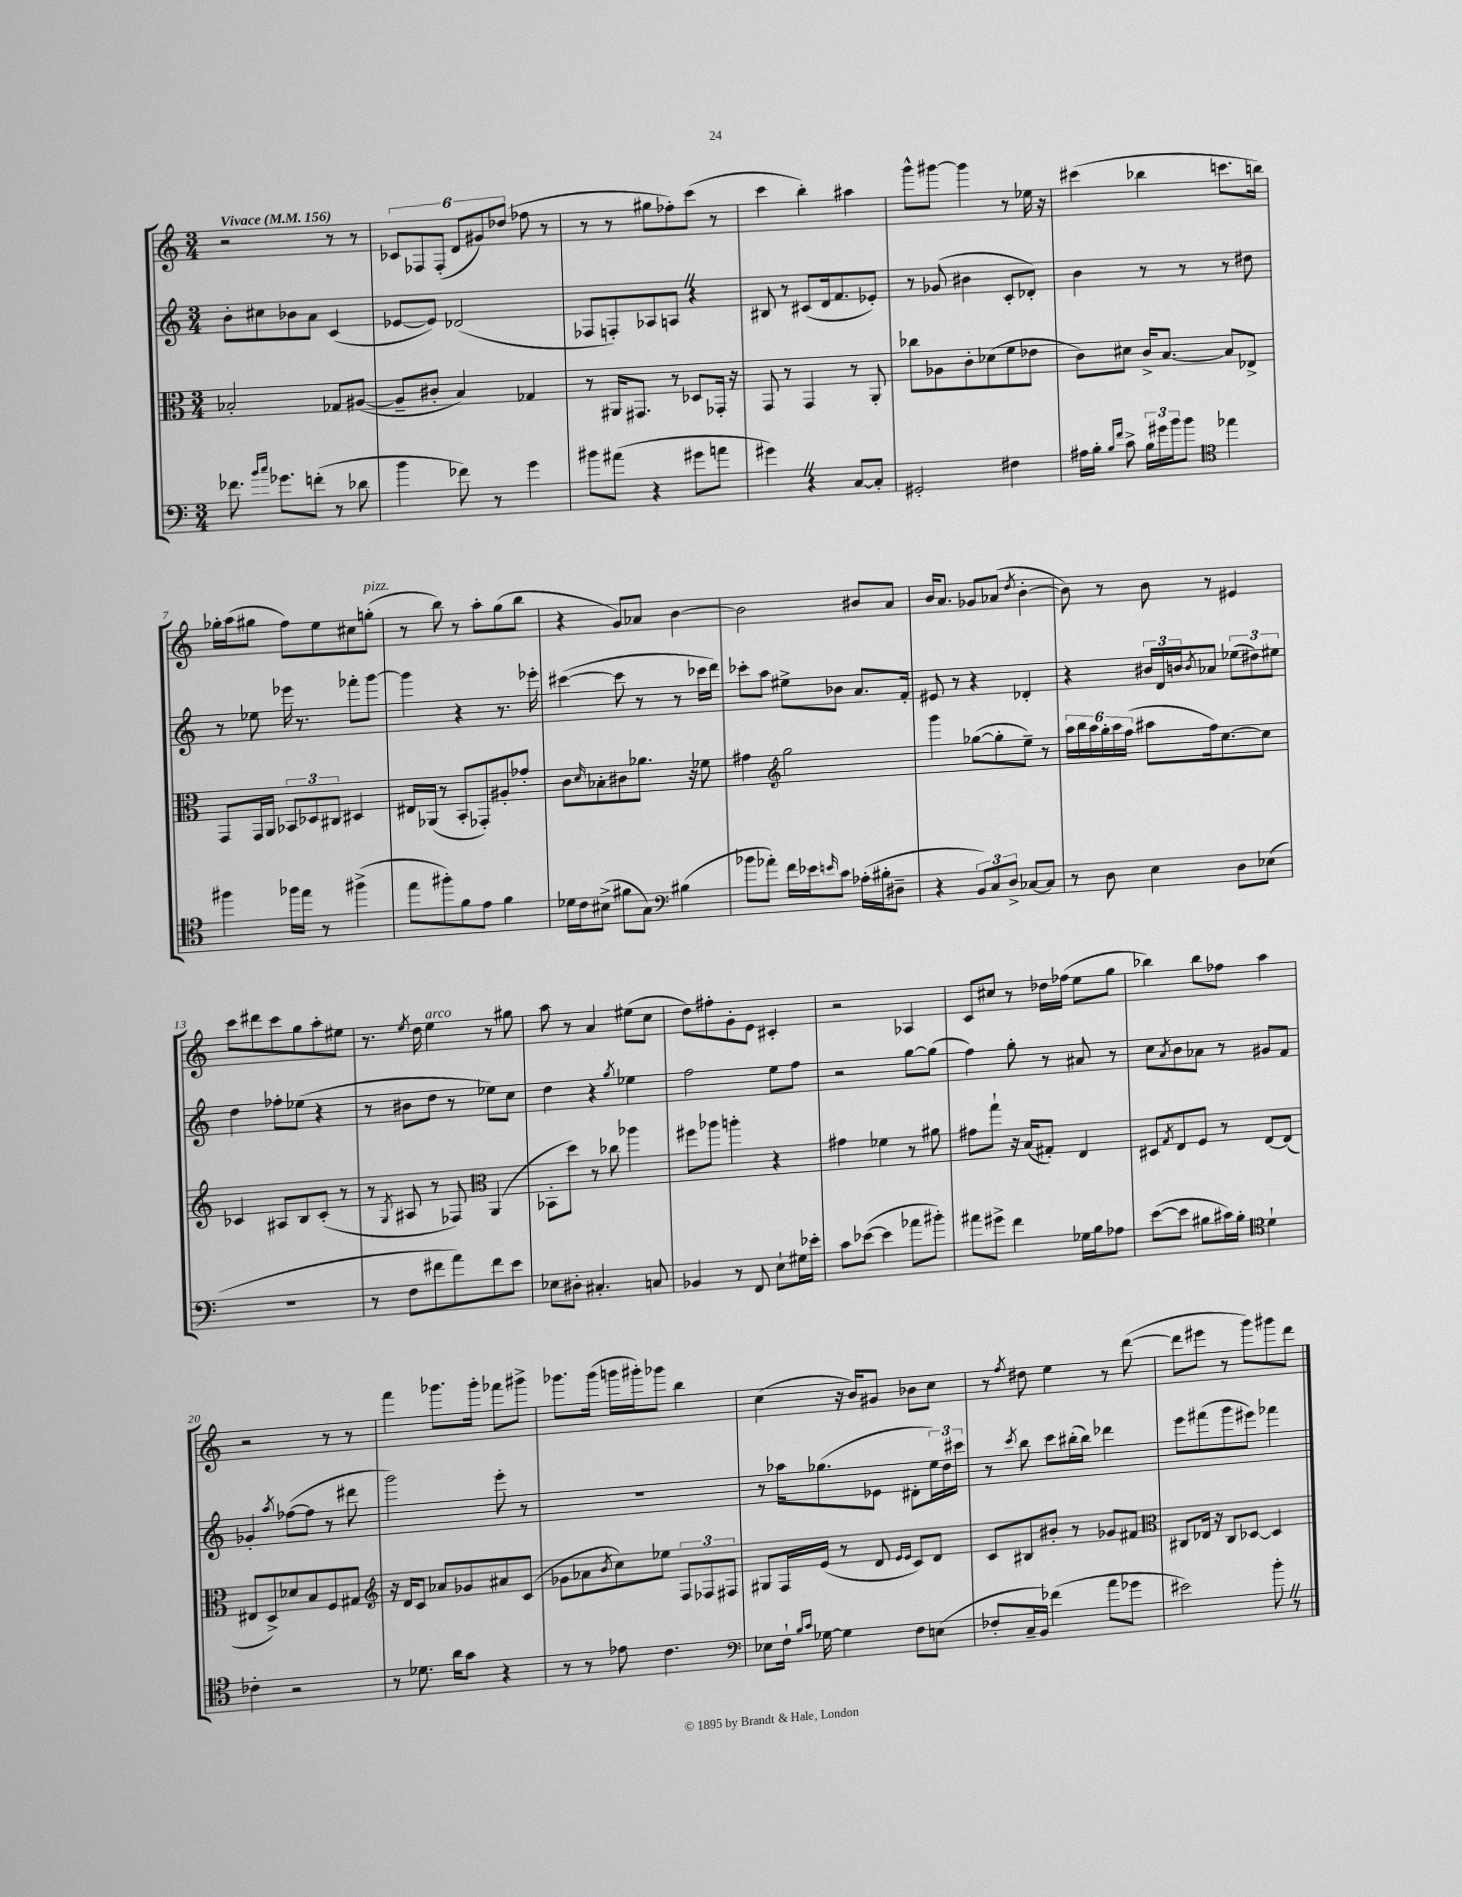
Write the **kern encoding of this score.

**kern	**kern	**kern	**kern
*staff4	*staff3	*staff2	*staff1
*clefF4	*clefC3	*clefG2	*clefG2
*k[]	*k[]	*k[]	*k[]
*M3/4	*M3/4	*M3/4	*M3/4
*MM156	*MM156	*MM156	*MM156
8.f-\	2B-'/	8b'\L	2r
.	.	8cc#\	.
16qqb/LL	.	.	.
16qqcc/JJ	.	.	.
8.g-\L	.	.	.
.	.	8b-\	.
(8f'\J	.	8a\J	.
8r	8G-/L	(4c/	8r
8d-\	([8A#/J	.	8r
=	=	=	=
4b\	8A#~/]L	[8e-/L	12c-/L
.	.	.	12F-/
.	8c#'/J	8e-/]J)	.
.	.	.	(12F-'/J
8f-\)	4B/)	(2d-/	12d/L
.	.	.	12g#/)
8r	.	.	.
.	.	.	(12dd-/J
4g\	4G-/	.	8ff-\
.	.	.	8r
=	=	=	=
8b#\L	8r	8F-/L	8r
(8a#\J	16AA#/LK	8F'/)	8r
.	8.GG#/J	.	.
4r	.	8A-/	8gg#\L
.	8r	8A/J	8ff-'\)
8g#\L	8D-/L	4r	(8ccc\J
8a\J	16GG-'/Jk	.	8r
.	16r	.	.
=	=	=	=
4g#\)	8GG/	8B#/	4ccc\
.	8r	8r	.
4r	4GG/	(8c#/L	4bb'\)
.	.	16d/k	.
.	.	8.f/	.
[8C/L	8r	.	4aa#\
8C'/]J	8AA'/	8e-'/J)	.
=	=	=	=
2GG#'/	8cc-\L	8r	8ggg^^\L
.	8A-\	(8g-/	[8ggg#\J
.	8c'\	4b#\	4ggg#\]
.	(8d-\	.	.
4F#\	8f\	8c'/L	8r
.	8e-\J	8d-'/J)	16ee-\
.	.	.	16r
=	=	=	=
16A#\LL	8c\L)	4b\	(4ccc#\
16B'\JJ	.	.	.
16qqB/LL	.	.	.
16qqf/JJ	.	.	.
8c^\	8d#\J	.	.
24B\LL	16c^/LK	8r	4bb-\
24g#\	.	.	.
.	[8.B/J	.	.
24b\J	.	.	.
8b\J	.	8r	.
*clefC4	*	*	*
4ee-\	8B/]L	8r	8.ccc\L
.	8E-^/J	8dd#\	.
.	.	.	16bb\Jk)
=	=	=	=
4ff#\	8GG/L	8r	16gg-'\LL
.	.	.	(16aa\J
.	16GG/L	8ee-\	8gg#\J
.	16AA/JJ	.	.
16ff-\LL	12BB-/L	16eee-\	8ff\L)
16ee\JJ	.	8.r	.
.	12D-/	.	.
8r	.	.	8ee\
.	12C#/J	.	.
(4ff#^\	4D#/	8fff-'\L	8cc#\
.	.	[8ggg\J	(8gg'\J
=	=	=	=
8ee\L	16E#/LL	4ggg\]	8r
.	(16AA-/JJ	.	.
8ff#'\)	8r	.	8bb\)
8f\	8BB'/L	4r	8r
8e\J	8GG-'/)	.	8aa'\L
4f\	8A#'/	8.r	(8gg\
.	8g-'/J	.	8bb\J
.	.	16eee-'\	.
=	=	=	=
16d-\LL	8c\L	([4ccc#\	4r
16c\J	.	.	.
.	16qqd/	.	.
(8B#^\J	8B-'\	.	.
8f#\L	8c#\	8ccc#\]	8g/L)
8G\J)	8.a-\J	8r	8a-/J
*clefF4	*	*	*
(4B#\	.	8r	[4b\
.	16r	.	.
.	8f-\	16ccc-\LL	.
.	.	16ddd\JJ)	.
=	=	=	=
8b-\L	4g#\	8ccc-'\L	2b\]
8a-'\J)	.	8aa\J	.
*	*clefG2	*	*
16f\LL	2gg\	8ee#^\L	.
16e-\J	.	.	.
16qqe/	.	.	.
8c\J	.	8b-\J	.
(16A-'\LL	.	8.a/L	8b#/L
16B#'\J	.	.	.
8D#~\J	.	.	8a/J
.	.	16f'/Jk	.
=	=	=	=
4r	4ggg\	8e#/	16b/LK
.	.	.	8.a/J
.	.	8r	.
12BB/L)	([8gg-\L	4r	8g-/L
12C/	.	.	.
.	8gg-'\]	.	(8a-/J
12D^/J	.	.	.
.	.	.	8qdd/
[8C-/L	8ee~\J)	4d-'/	[4b'\
8C-/]J	8r	.	.
=	=	=	=
8r	24aa\LL	4r	8b\])
.	24bb\	.	.
.	24aa\	.	.
8D\	24gg'\	.	8r
.	24aa\	.	.
.	(24ff\JJ	.	.
4E\	8aa#\L	24b#/LL	8b\
.	.	24d/	.
.	.	24b/J	.
.	.	8qb/	.
.	16ff\k)	8a-/J	8r
.	[8.cc\	.	.
8D\L	.	(12ee-\L	4e#/
.	.	12dd#\)	.
(8E-\J	8cc\]J	.	.
.	.	12ee#\J	.
=	=	=	=
2.r	4c-/	4dd\	8ccc\L
.	.	.	8ddd#\
.	8A#/L	8ff-'\L	8ccc\
.	8B/	(8ee-\J	8gg\
.	(8c-'/J	4r	8aa'\
.	8r	.	8ee#\J
=	=	=	=
8r	8r	8r	8.r
.	8qG/	.	.
8F\L	8A#/	8b#\L	.
.	.	.	8qee/
.	.	.	16dd\
8f#\	8r	8dd\J	4ee\
8a\)	8F-/)	8r	.
*	*clefC3	*	*
8f#\	(4AA/	8ee-\L)	8r
8e\J	.	8cc\J	8gg#\
=	=	=	=
8E-\L	8BB-'\L	4dd\	8aa\
8D#'\J	8dd\J)	.	8r
4.C#'/	8r	4r	4a/
.	8cc-\	.	.
.	.	8qgg/	.
.	4aa-\	4ee-\	(8ee#\L
8C/	.	.	8cc\J
=	=	=	=
4BB-/	8ff#\L	2ff\	8dd\L)
.	8aa-\J	.	8ff#'\
8r	4aa'\	.	8g'\
8FF/	.	.	8e\J
8E`\L	4r	8ee\L	4c#'/
16G#\L	.	8ff\J	.
16e-'\JJ	.	.	.
=	=	=	=
8c\L	4g#\	2r	2r
([8e-\J	.	.	.
4e-\]	4f-\	.	.
8a-\L	8r	[8gg\L	4A-/
8b#'\J)	8a#\	(8gg\]J	.
=	=	=	=
8a#\L	8g#\L	4ff\)	8c/L
8g#^\J	8gg`\J	.	8cc#/J
4f\	16r	8gg'\	8r
.	(16B/LK	.	.
.	8G#'/J)	8r	16dd-\LL
.	.	.	(16ff-\JJ
16G-\LL	4E/	8a#/	8ee\L
16B\J	.	.	.
8A-\J	.	8r	8gg\J
=	=	=	=
([8e\L	8D#/L	8cc\L	4bb-\)
.	8qG/	8qa/	.
8e\]J	8E/	8b\	.
8B#\L	8F/J	8a-\J	8bb-\L
16c#\L)	8r	8r	8ff-\J
16B#'\JJ	.	.	.
*clefC4	*	*	*
4d`\	[8E/L	8g#/L	4aa\
.	(8E/]J	8f/J	.
=	=	=	=
4c-'\	8E#/L	4g-'/	2r
.	8D^/)	.	.
.	.	8qaa/	.
2r	8d-/	([8ff-\L	.
.	8B/	8ff-\]J	.
.	8F/	8r	8r
.	8G#/J	8ddd#\	8r
=	=	=	=
*	*clefG2	*	*
8r	16r	2ggg\)	4fff\
.	16d/LK	.	.
8.d-\	8c/J	.	.
.	8a-/L	.	8.ggg-\L
16a\LK	.	.	.
8g\J	8g-/	.	.
.	.	.	16ggg-'\Jk
4r	8a#/	8eee'\	8fff-\L
.	(8c/J	8r	8ggg#^\J
=	=	=	=
8r	8g-\L	2.r	8.ggg-\L
8r	8a-\	.	.
.	.	.	(16ggg-\Jk
.	8qb/	.	.
8e-\	8cc\)	.	16ggg\LL
.	.	.	16ggg#'\J)
4.c\	8ee-\J	.	8ggg-\J
.	12F/L	.	4bb\
.	12F-/	.	.
.	12F#/J	.	.
=	=	=	=
*clefF4	*	*	*
8E-\L	8G#/L	8r	(4cc\
16F`\Jk	16F/L	16aa-\LK	.
16qqB/LL	.	.	.
16qqc/JJ	.	.	.
[16G-\	(16e/JJ	(8.gg-\	.
4G-\]	8r	.	16r
.	.	.	16b/LK)
.	8d/	8e-\J	8g#/J
.	16qqe/LL	.	.
.	16qqe/JJ	.	.
8F\L	8c/L)	8d#'\L	8b-\L
(8E\J	8d/J	24ee\L)	8cc\J
.	.	24dd\	.
.	.	24ccc#\JJ	.
=	=	=	=
8F-'/L	8c/L	8r	8r
.	.	8qccc/	8qff/
16C~/L	8B#/	8bb\	8dd#\
16BB/JJ)	.	.	.
(4f-\	8b#'/J	8ccc\L	4ee\
.	8r	(16bb#'\L	.
.	.	16bb#\JJ)	.
8a\L	8g-/L	4ddd-\	8r
8g-\J	8f#/J	.	([8ddd\
=	=	=	=
*	*clefC3	*	*
2e#\)	8C#/L	8eee\L	8ddd\]L
.	16E-/Jk	(8fff#\	8eee#\J
.	16r	.	.
.	8C#/L	8ggg\	8r
.	[8D-/J	8eee#\J)	8ggg\L)
8b'\	4D-/]	4fff-\	8ggg#\
8r	.	.	8ddd\J
==	==	==	==
*-	*-	*-	*-
